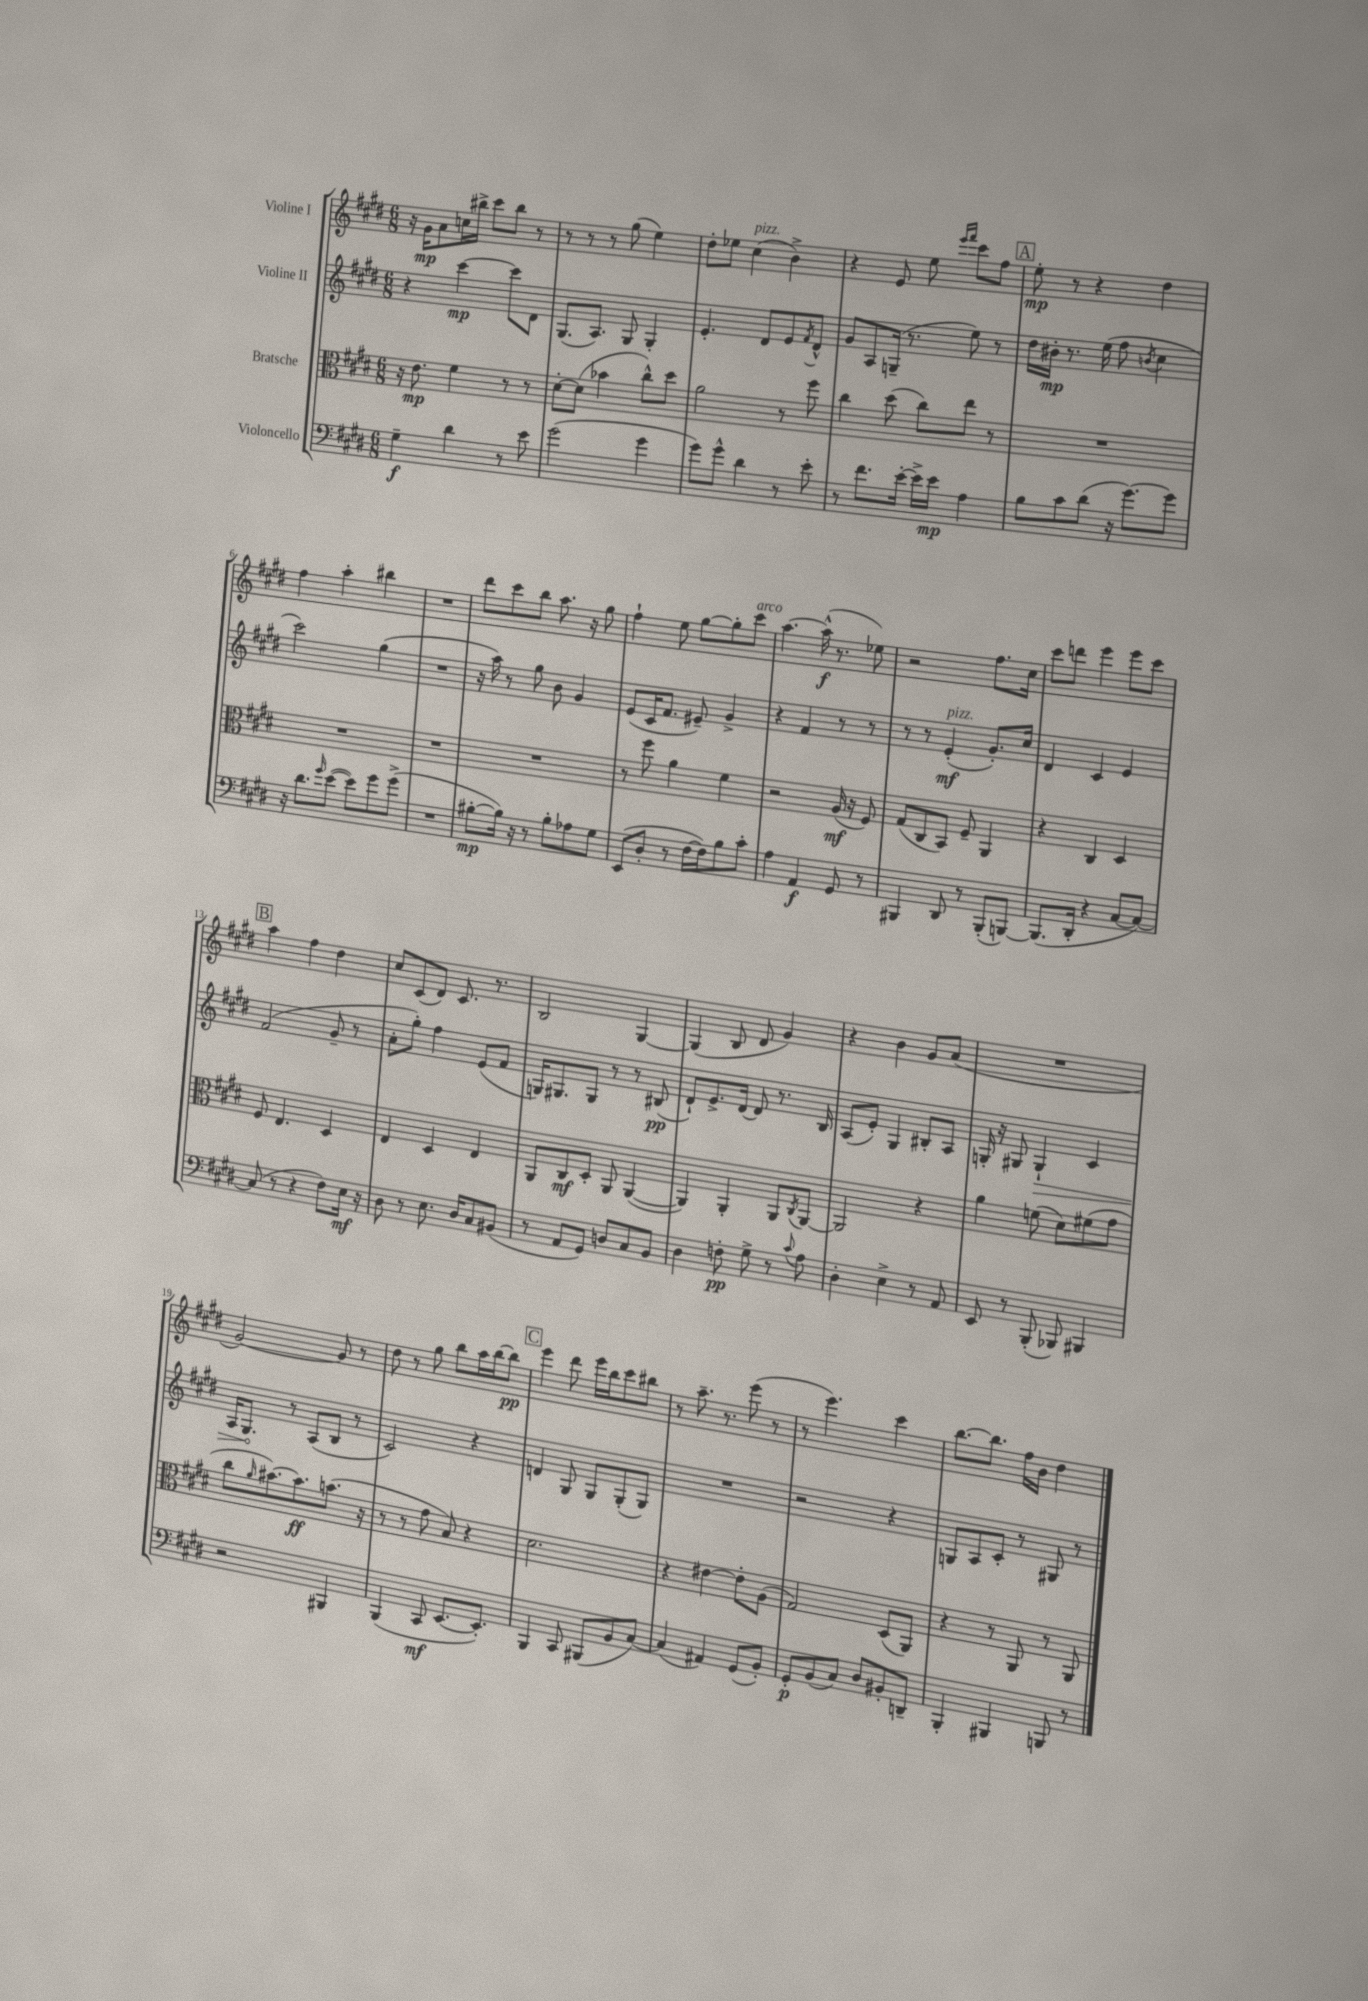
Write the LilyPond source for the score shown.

<<
\new StaffGroup <<
\new Staff = "s0" \with { instrumentName = "Violine I" } {
    \clef treble \key e \major \numericTimeSignature \time 6/8
    r16 gis'16\mp a'8 c''16 bis''16-> cis'''8 bis''8 r8 |
    r8 r8 r8 gis''8( e''4) |
    dis''8-. ees''8 cis''4^\markup { \italic "pizz." }( b'4->) |
    r4 e'8 e''8 \grace { e'''16 fis'''16 } cis'''8 fis''8 |
    \mark \markup { \box "A" } e''8-.\mp r8 r4 dis''4 |
    fis''4 a''4-. bis''4 |
    R2. |
    dis'''8 cis'''8 b''8 a''8. r16 gis''8 |
    fis''4-! e''8 gis''8~ gis''8-. cis'''8^\markup { \italic "arco" } |
    a''4.~ a''16-^\f( r8. ees''8) |
    r2 fis''8. cis''16 |
    cis'''8 d'''8 e'''4 e'''8 cis'''8 |
    \mark \markup { \box "B" } a''4 fis''4 dis''4 |
    cis''8 cis'8( dis'8) cis'8. r8. |
    b2 gis4~ |
    gis4( b8 dis'8 gis'4) |
    r4 b'4 gis'8 a'8( |
    R2. |
    gis'2~) gis'8 r8 |
    dis''8 r8 gis''8 b''8 a''16 b''16~ b''8\pp |
    \mark \markup { \box "C" } e'''4 dis'''8 e'''16 b''16 cis'''8 bis''8 |
    r8 a''8.-- r8. e'''8( r8 |
    r8 e'''4.) cis'''4 |
    b''8.~ b''8. fis''16 b'16 dis''4 \bar "|." |
}
\new Staff = "s1" \with { instrumentName = "Violine II" } {
    \clef treble \key e \major \numericTimeSignature \time 6/8
    r4 cis'''4~\mp cis'''8 dis'8 |
    gis8.( a8.) gis8 gis4-. |
    e'4.-. dis'8 e'8 \acciaccatura { fis'8 } dis'8-^ |
    gis'8 a8 g16--( r8. e''8) r8 |
    \mark \markup { \box "A" } dis''16 bis'16-.\mp r8. e''16( fis''8 \acciaccatura { b'8 } cis''4 |
    cis'''2) gis''4( |
    R2. |
    r16 a''16) r8 gis''8 b'8 gis'4 |
    e'8( cis'16 fis'8. eis'8--) gis'4-> |
    r4 fis'4 r8 r8 |
    r8 r8 e'4-.\mf^\markup { \italic "pizz." }( gis'8.-.) cis''16 |
    dis'4 cis'4 e'4 |
    \mark \markup { \box "B" } fis'2( gis'8-- r8 |
    a'8-. gis''8-.) fis''4 e'8( fis'8 |
    g16) gis8. gis8 r8 r8 bis8\pp( |
    dis'8-!) e'8.-> dis'16~ dis'8 r8. b16 |
    a8( e'8-.) gis4 bis8-. a8 |
    g16-. r16 gis8 \once \override Hairpin.circled-tip = ##t gis4-!\> cis'4 |
    a16 gis8.\! r8 a8( b8 r8 |
    cis'2) r4 |
    \mark \markup { \box "C" } d'4 gis8 gis8 gis8-.( gis8) |
    R2. |
    r2 r4 |
    g8 a8 cis'8-. r8 gis8 r8 \bar "|." |
}
\new Staff = "s2" \with { instrumentName = "Bratsche" } {
    \clef alto \key e \major \numericTimeSignature \time 6/8
    r16 e'8.\mp fis'4 r8 r8 |
    dis'8~-. dis'8( bes'4 cis''8-^) dis''8 |
    a'2 r8 fis''8 |
    cis''4 dis''8( cis''8) e''8 r8 |
    \mark \markup { \box "A" } R2. |
    R2. |
    R2. |
    R2. |
    r8 fis''8 a'4 fis'4 |
    r2 a16\mf( r16 fis8) |
    gis8( cis8 b,8) fis8-- a,4 |
    r4 cis4 dis4 |
    \mark \markup { \box "B" } fis8 e4. dis4 |
    e4 dis4 e4 |
    a,8 cis8\mf dis8-. a,8 a,4~( |
    a,4) a,4-. a,8 \acciaccatura { cis8 } a,8~ |
    a,2 r4 |
    a'4 f'8( dis'8) fis'8( gis'8 |
    cis''8 \grace { a'16 } bis'8.~) bis'8.\ff b'8.( r16 |
    r8 r8 gis'8 b8) r4 |
    \mark \markup { \box "C" } dis'2. |
    r4 eis'4~ eis'8-. a8( |
    gis2) dis8( a,8) |
    r4 r8 a,8 r8 a,8 \bar "|." |
}
\new Staff = "s3" \with { instrumentName = "Violoncello" } {
    \clef bass \key e \major \numericTimeSignature \time 6/8
    gis4--\f dis'4 r8 e'8 |
    gis'2( gis'4 |
    gis'8) gis'8-^ dis'4 r8 e'8-. |
    r8 fis'8. e'16~-. e'16-> e'16\mp a4 |
    \mark \markup { \box "A" } b8 cis'8 dis'8( r16 gis'8.~) gis'8 |
    r16 dis'8. \grace { gis'16 } e'8~( e'8) gis'8 gis'8->( |
    R2. |
    bis8~-.\mp bis16) r16 r8 bis8-. aes8 gis8 |
    e,8( dis8-. r8 fis16~ fis16) b8 cis'8-. |
    a4 a,4\f gis,8 r8 |
    bis,,4 dis,8 r8 bis,,8-.( b,,8~) |
    b,,8.( dis,16-. r4 cis8~ cis8~) |
    \mark \markup { \box "B" } cis8( r8 r4 fis8) e16\mf r16 |
    dis8 r8 e8. dis16 cis8 bis,8( |
    r8 a,8 gis,8) d8 cis8 b,8 |
    dis4 f8-.\pp gis8-> r8 \appoggiatura { cis'8 } a8 |
    dis4-. e4-> r8 a,8 |
    e,8 r8 b,,8-.( bes,,8) bis,,4 |
    r2 bis,,4 |
    b,,4( cis,8\mf e,8.~ e,8.-.) |
    \mark \markup { \box "C" } b,,4 cis,8 bis,,8( b,8 cis8~) |
    cis4( ais,4) gis,8( b,8-.) |
    gis,8-.\p b,8( cis8) dis8 bis,8-. d,8-- |
    b,,4-. bis,,4 b,,8 r8 \bar "|." |
}
>>
>>
